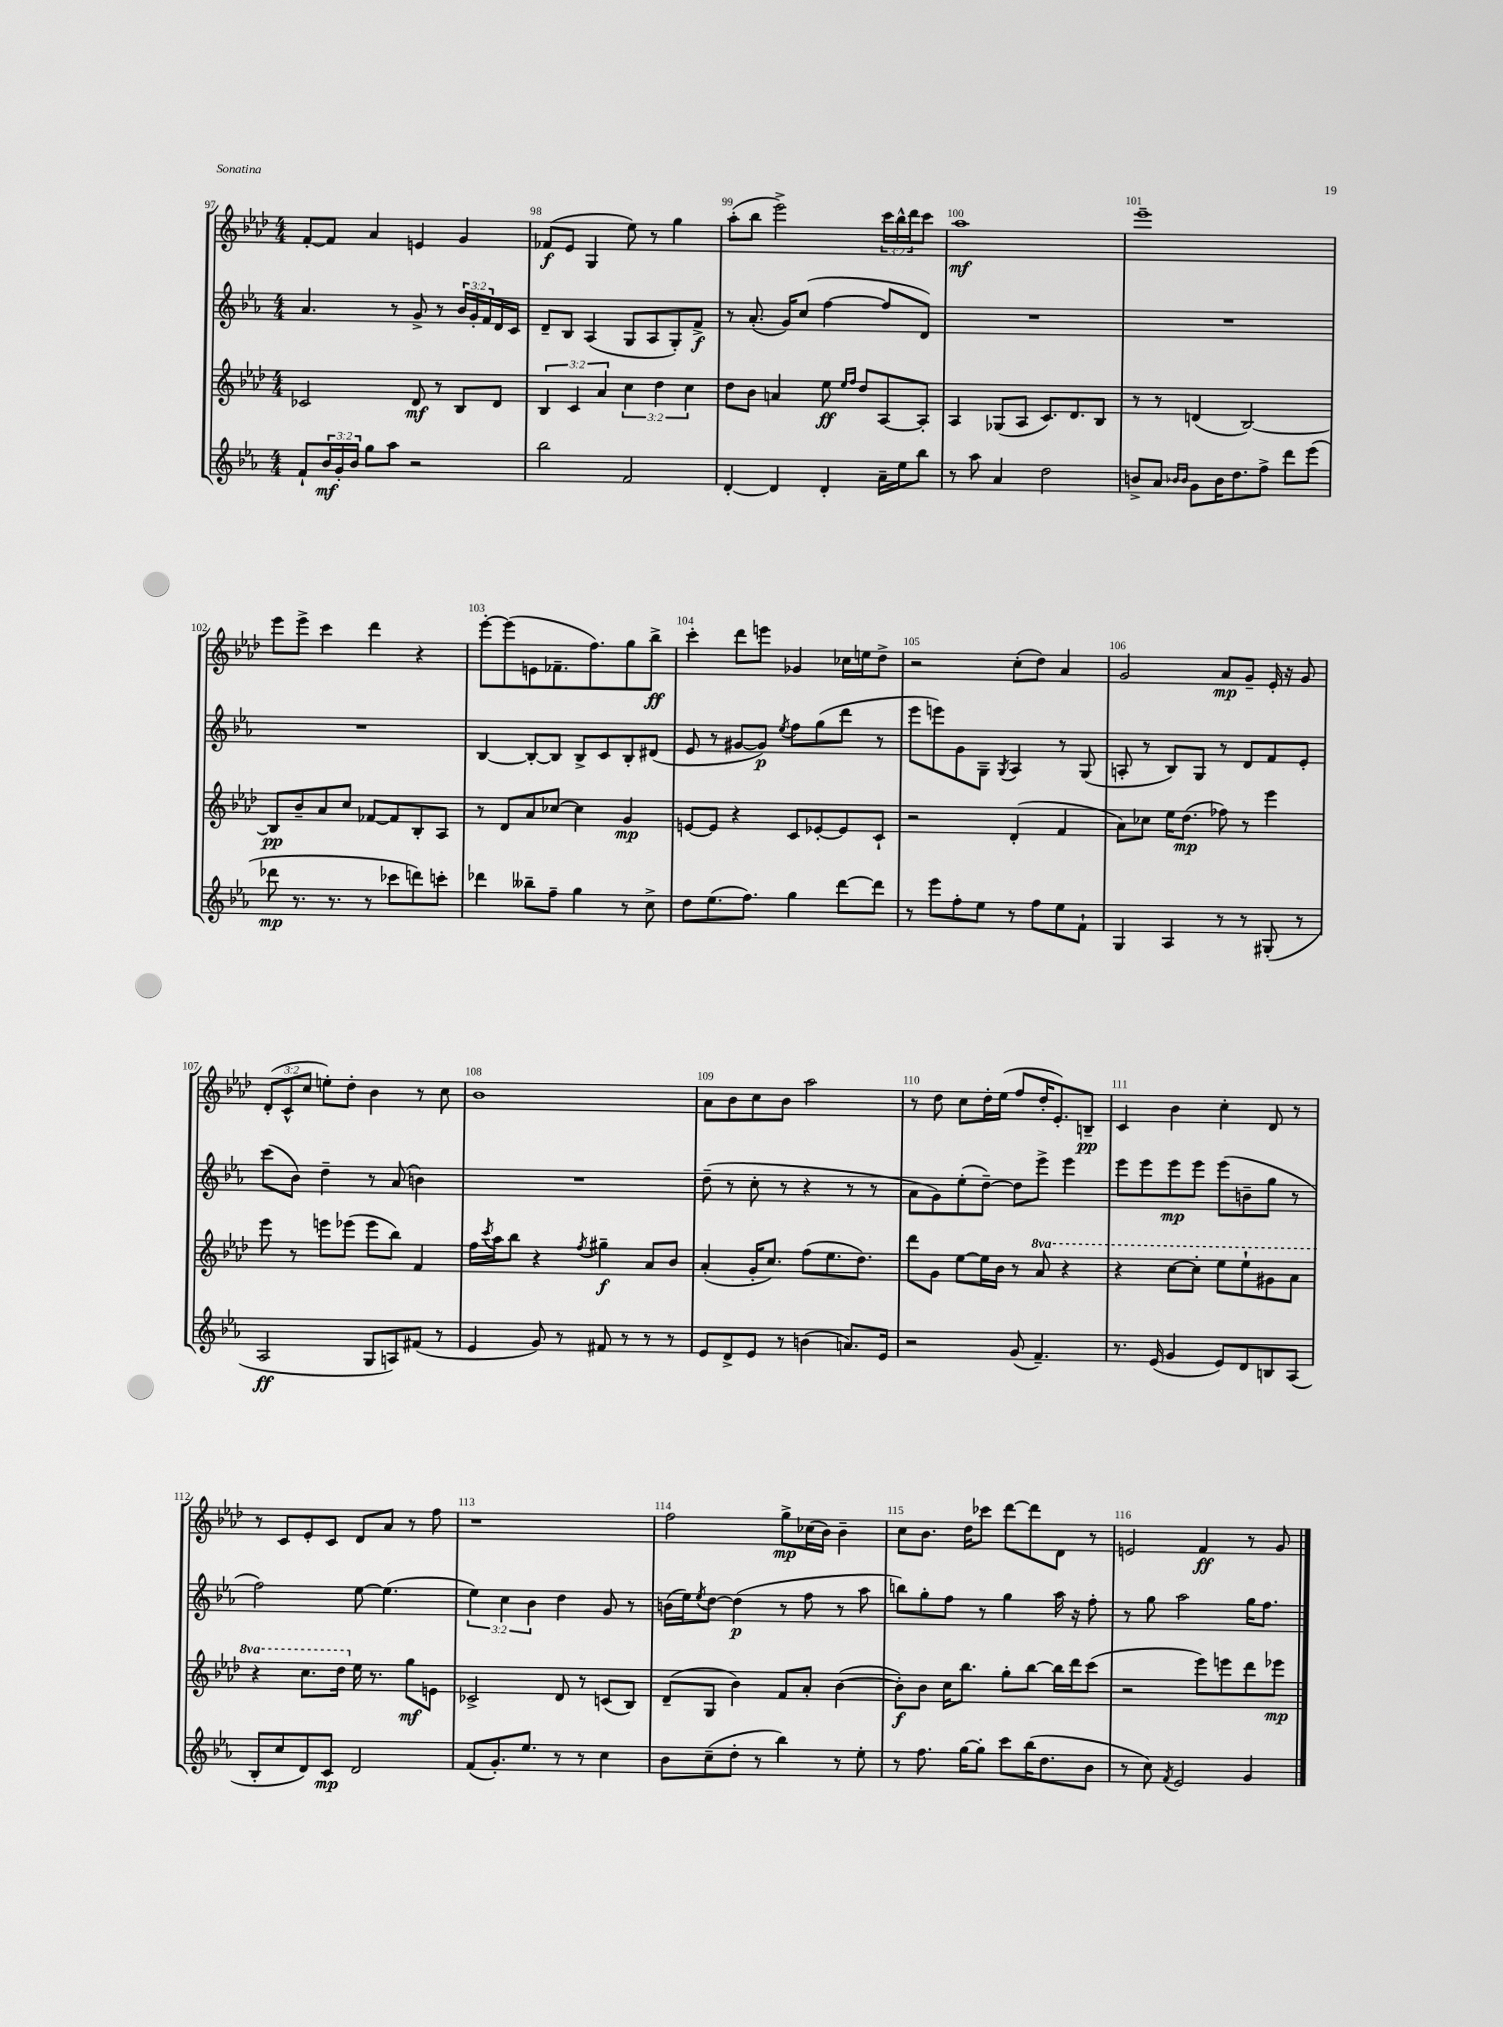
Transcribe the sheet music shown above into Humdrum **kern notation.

**kern	**dynam	**kern	**dynam	**kern	**dynam	**kern	**dynam
*part4	*part4	*part3	*part3	*part2	*part2	*part1	*part1
*staff4	*staff4	*staff3	*staff3	*staff2	*staff2	*staff1	*staff1
*clefG2	*	*clefG2	*	*clefG2	*	*clefG2	*
*k[b-e-a-]	*	*k[b-e-a-d-]	*	*k[b-e-a-]	*	*k[b-e-a-d-]	*
*M4/4	*	*M4/4	*	*M4/4	*	*M4/4	*
=97	=97	=97	=97	=97	=97	=97	=97
8f`/L	.	2c-X/	.	4.a-/	.	[8f'/L	.
24b-/L	mf	.	.	.	.	8f/J]	.
24g'/	.	.	.	.	.	.	.
24b-/JJ	.	.	.	.	.	.	.
8gg\L	.	.	.	.	.	4a-/	.
8aa-\J	.	.	.	8r	.	.	.
2r	.	8d-/	mf	8g^/	.	4en/	.
.	.	8r	.	8r	.	.	.
.	.	8B-/L	.	24b-/LL	.	4g/	.
.	.	.	.	24g'/	.	.	.
.	.	.	.	24f/	.	.	.
.	.	8d-/J	.	16d/	.	.	.
.	.	.	.	16c/JJ	.	.	.
=98	=98	=98	=98	=98	=98	=98	=98
2bb-\	.	6B-/	.	8d~/L	.	(8f-X/L	f
.	.	.	.	8B-/J	.	8e-/J	.
.	.	6c/	.	.	.	.	.
.	.	.	.	(4A-/	.	4G/	.
.	.	6a-/	.	.	.	.	.
2f/	.	6cc\	.	8G/L	.	8ee-\)	.
.	.	.	.	8A-/	.	8r	.
.	.	6dd-\	.	.	.	.	.
.	.	.	.	8G'/)	.	4gg\	.
.	.	6cc\	.	.	.	.	.
.	.	.	.	8f^/J	f	.	.
=99	=99	=99	=99	=99	=99	=99	=99
[4d'/	.	8dd-\L	.	8r	.	(8aa-'\L	.
.	.	8b-\J	.	(8.a-'/	.	8bb-\J	.
4d/]	.	4an/	.	.	.	2eee-^\)	.
.	.	.	.	16g/KL)	.	.	.
.	.	.	.	(8cc/J	.	.	.
4d'/	.	8ee-\	ff	[4ff\	.	.	.
.	.	16qqee-/LL	.	.	.	.	.
.	.	16qqff/JJ	.	.	.	.	.
.	.	8dd-/L	.	.	.	.	.
16a-~\LL	.	[8A-/	.	8ff/L]	.	24ccc\LL	.
.	.	.	.	.	.	24bb-^^\	.
16ee-\J	.	.	.	.	.	.	.
.	.	.	.	.	.	24ddd-\J	.
8bb-\J	.	8A-'/J]	.	8d/J)	.	8ccc\J	.
=100	=100	=100	=100	=100	=100	=100	=100
8r	.	4A-/	.	1r	.	1aa-	mf
8aa-\	.	.	.	.	.	.	.
4a-/	.	(8G-X/L	.	.	.	.	.
.	.	8A-/J	.	.	.	.	.
2dd\	.	8.c/L)	.	.	.	.	.
.	.	8.d-/	.	.	.	.	.
.	.	8B-/J	.	.	.	.	.
=101	=101	=101	=101	=101	=101	=101	=101
8bn^/L	.	8r	.	1r	.	1eee-~	.
8a-/J	.	8r	.	.	.	.	.
16qqb-X/LL	.	.	.	.	.	.	.
16qqb-/JJ	.	.	.	.	.	.	.
8g\L	.	(4dn/	.	.	.	.	.
16b-\K	.	.	.	.	.	.	.
8.dd\	.	.	.	.	.	.	.
.	.	[2B-/)	.	.	.	.	.
8ff^\J	.	.	.	.	.	.	.
8ddd\L	.	.	.	.	.	.	.
(8eee-\J	.	.	.	.	.	.	.
!!LO:LB:g=z
=102	=102	=102	=102	=102	=102	=102	=102
8ddd-X\	mp	8B-/L]	pp	1r	.	8eee-\L	.
8.r	.	8b-~/	.	.	.	8eee-^\J	.
.	.	8a-/	.	.	.	4ccc\	.
8.r	.	.	.	.	.	.	.
.	.	8cc/J	.	.	.	.	.
8r	.	[8f-X/L	.	.	.	4ddd-\	.
8ccc-X\L	.	8f-/]	.	.	.	.	.
8dddn\)	.	8B-'/	.	.	.	4r	.
8cccn'\J	.	8A-/J	.	.	.	.	.
=103	=103	=103	=103	=103	=103	=103	=103
4ddd-X\	.	8r	.	[4B-/	.	[8eee-'\L	.
.	.	8d-/L	.	.	.	(8eee-\]	.
8bb--X~\L	.	8a-/	.	8B-'/L_	.	8en\	.
8ff~\J	.	[8cc-X/J	.	8B-/J]	.	8.f-X~\	.
4gg\	.	4cc-\]	.	8B-^/L	.	.	.
.	.	.	.	.	.	8.ff\)	.
.	.	.	.	8c/	.	.	.
8r	.	4g/	mp	8B-'/	.	8gg\	.
8cc^\	.	.	.	(8d#X/J	.	8bb-^\J	ff
=104	=104	=104	=104	=104	=104	=104	=104
8dd\L	.	[8en/L	.	8e-/	.	4ccc'\	.
(8.ee-\	.	8e/J]	.	8r	.	.	.
.	.	4r	.	[8g#X/L	.	8ddd-\L	.
8.ff\J)	.	.	.	.	.	.	.
.	.	.	.	8g#/J])	p	8eeen\J	.
.	.	.	.	8qee-/	.	.	.
4gg\	.	8c/L	.	8ff\L	.	4g-X/	.
.	.	[8e-X'/	.	(8gg\	.	.	.
[8ddd\L	.	8e-/]	.	8ddd\J	.	16cc-X\LL	.
.	.	.	.	.	.	16een\J	.
8ddd\J]	.	8c`/J	.	8r	.	8dd-^\J	.
=105	=105	=105	=105	=105	=105	=105	=105
8r	.	2r	.	8eee-\L	.	2r	.
8eee-\L	.	.	.	8eeen\)	.	.	.
8ff'\	.	.	.	8g\	.	.	.
8ee-\J	.	.	.	8G~\J	.	.	.
.	.	.	.	8qG/	.	.	.
8r	.	(4d-'/	.	4A-/	.	(8cc'\L	.
8ff\L	.	.	.	.	.	8dd-\J)	.
8ee-\	.	4f/	.	8r	.	4a-/	.
8f`\J	.	.	.	(8G/	.	.	.
=106	=106	=106	=106	=106	=106	=106	=106
4G/	.	8a-\L)	.	8An'/	.	2g/	.
.	.	8cc-X\J	.	8r	.	.	.
4A-/	.	16ee-\KL	.	8B-/L)	.	.	.
.	.	(8.dd-\J	mp	.	.	.	.
.	.	.	.	8G/J	.	.	.
8r	.	8ff-X\)	.	8r	.	8a-/L	mp
8r	.	8r	.	8d/L	.	8g~/J	.
(8G#X'/	.	4eee-\	.	8f/	.	16e-'/	.
.	.	.	.	.	.	16r	.
8r	.	.	.	8e-'/J	.	8g/	.
!!LO:LB:g=z
=107	=107	=107	=107	=107	=107	=107	=107
2A-/	ff	8eee-\	.	(8ccc\L	.	(12d-'/L	.
.	.	.	.	.	.	12c^^/	.
.	.	8r	.	8b-\J)	.	.	.
.	.	.	.	.	.	12cc/J	.
.	.	8eeen\L	.	4dd~\	.	8een'\L)	.
.	.	(8eee-X\J	.	.	.	8dd-'\J	.
8G/L	.	8eee-\L	.	8r	.	4b-\	.
8An/)	.	8bb-\J)	.	(8a-/	.	.	.
(8f#X/J	.	4f/	.	4bn\)	.	8r	.
8r	.	.	.	.	.	8cc\	.
=108	=108	=108	=108	=108	=108	=108	=108
4e-/	.	16ff\LL	.	1r	.	1b-	.
.	.	8qccc/	.	.	.	.	.
.	.	16aa-\J	.	.	.	.	.
.	.	8bb-\J	.	.	.	.	.
8g/)	.	4r	.	.	.	.	.
8r	.	.	.	.	.	.	.
.	.	8qff/	.	.	.	.	.
8f#X/	.	4gg#X~\	f	.	.	.	.
8r	.	.	.	.	.	.	.
8r	.	8a-/L	.	.	.	.	.
8r	.	8b-/J	.	.	.	.	.
=109	=109	=109	=109	=109	=109	=109	=109
8e-/L	.	(4a-'/	.	(8dd~\	.	8a-\L	.
8d^/	.	.	.	8r	.	8b-\	.
8e-/J	.	16g'/KL	.	8cc'\	.	8cc\	.
.	.	8.cc/J)	.	.	.	.	.
8r	.	.	.	8r	.	8b-\J	.
(4bn\	.	(8ff\L	.	4r	.	2aa-\	.
.	.	8.ee-\	.	.	.	.	.
8.an/L)	.	.	.	8r	.	.	.
.	.	8.dd-\J)	.	.	.	.	.
.	.	.	.	8r	.	.	.
16e-/Jk	.	.	.	.	.	.	.
=110	=110	=110	=110	=110	=110	=110	=110
2r	.	8ddd-\L	.	8a-\L	.	8r	.
.	.	8g\J	.	8g\)	.	8dd-\	.
.	.	[8ee-\L	.	(8ee-'\	.	8cc\L	.
.	.	16ee-\L]	.	[8dd~\J)	.	16dd-'\L	.
.	.	16b-\JJ	.	.	.	(16ee-\JJ	.
(8g/	.	8r	.	8dd\L]	.	8ff/L	.
*	*	*8va	*	*	*	*	*
4.f~/)	.	8aa-/	.	8eee-^\J	.	16dd-'/K	.
.	.	.	.	.	.	8.e-'/)	.
.	.	4r	.	4eee-\	.	.	.
.	.	.	.	.	.	8Bn~/J	pp
=111	=111	=111	=111	=111	=111	=111	=111
8.r	.	4r	.	8eee-\L	.	4c/	.
.	.	.	.	8eee-\	.	.	.
(16e-/	.	.	.	.	.	.	.
4g/	.	[8ccc\L	.	8eee-\	mp	4b-\	.
.	.	8ccc'\J]	.	8eee-\J	.	.	.
8e-/L)	.	8eee-\L	.	(8eee-\L	.	4cc'\	.
8d/	.	8eee-`\	.	8bn~\	.	.	.
8Bn/	.	8gg#X\	.	8gg\J	.	8d-/	.
(8A-/J	.	8aa-\J	.	8r	.	8r	.
!!LO:LB:g=z
=112	=112	=112	=112	=112	=112	=112	=112
8B-'/L	.	4r	.	2ff\)	.	8r	.
8cc/	.	.	.	.	.	8c/L	.
8d/)	.	8.ccc\L	.	.	.	8e-'/	.
8c/J	mp	.	.	.	.	8c/J	.
.	.	16ddd-\Jk	.	.	.	.	.
*	*	*X8va	*	*	*	*	*
2d/	.	16ee-\	.	[8ee-\	.	8d-/L	.
.	.	8.r	.	.	.	.	.
.	.	.	.	(4.ee-\]	.	8a-/J	.
.	.	8gg\L	mf	.	.	8r	.
.	.	8en\J	.	.	.	8ff\	.
=113	=113	=113	=113	=113	=113	=113	=113
(8f/L	.	2c-X^/	.	6ee-\)	.	1r	.
8.g'/)	.	.	.	.	.	.	.
.	.	.	.	6cc\	.	.	.
8.ee-/J	.	.	.	.	.	.	.
.	.	.	.	6b-\	.	.	.
8r	.	8d-/	.	4dd\	.	.	.
8r	.	8r	.	.	.	.	.
4cc\	.	(8cn/L	.	8g/	.	.	.
.	.	8B-/J)	.	8r	.	.	.
=114	=114	=114	=114	=114	=114	=114	=114
8b-\L	.	(8d-~/L	.	(16bn\LL	.	2ff\	.
.	.	.	.	16ee-\J)	.	.	.
.	.	.	.	8qee-/	.	.	.
(8cc~\	.	8G/J	.	[8dd\J	.	.	.
8dd'\J	.	4b-\)	.	(4dd\]	p	.	.
8r	.	.	.	.	.	.	.
4bb-\)	.	8f/L	.	8r	.	8gg^\L	mp
.	.	8a-'/J	.	8ff\	.	(16cc-X\L	.
.	.	.	.	.	.	16b-\JJ)	.
8r	.	([4b-\	.	8r	.	4b-~\	.
8ee-'\	.	.	.	8aa-\	.	.	.
=115	=115	=115	=115	=115	=115	=115	=115
8r	.	8b-'\L])	f	8bbn\L)	.	8cc\L	.
8.ff\	.	8b-\J	.	8gg'\	.	8.b-\J	.
.	.	16cc\KL	.	8ff\J	.	.	.
[16gg\KL	.	8.bb-\J	.	.	.	16dd-\KL	.
8gg'\J]	.	.	.	8r	.	8ccc-X\J	.
8ccc\L	.	8gg'\L	.	4gg\	.	[8ddd-\L	.
(16bb-\K	.	[8bb-\J	.	.	.	8ddd-\]	.
8.dd\	.	.	.	.	.	.	.
.	.	16bb-\LL]	.	16aa-\	.	8d-\J	.
.	.	16ddd-\J	.	16r	.	.	.
8b-\J	.	(8ccc\J	.	8ff'\	.	8r	.
=116	=116	=116	=116	=116	=116	=116	=116
8r	.	2r	.	8r	.	2en/	.
8cc\)	.	.	.	8gg\	.	.	.
8qf/	.	.	.	.	.	.	.
2e-/	.	.	.	2aa-\	.	.	.
.	.	8eee-\L)	.	.	.	4f/	ff
.	.	8eeen\	.	.	.	.	.
4g/	.	8ddd-\	.	16gg\KL	.	8r	.
.	.	.	.	8.ff\J	.	.	.
.	.	8eee-X\J	mp	.	.	8g/	.
==	==	==	==	==	==	==	==
*-	*-	*-	*-	*-	*-	*-	*-
